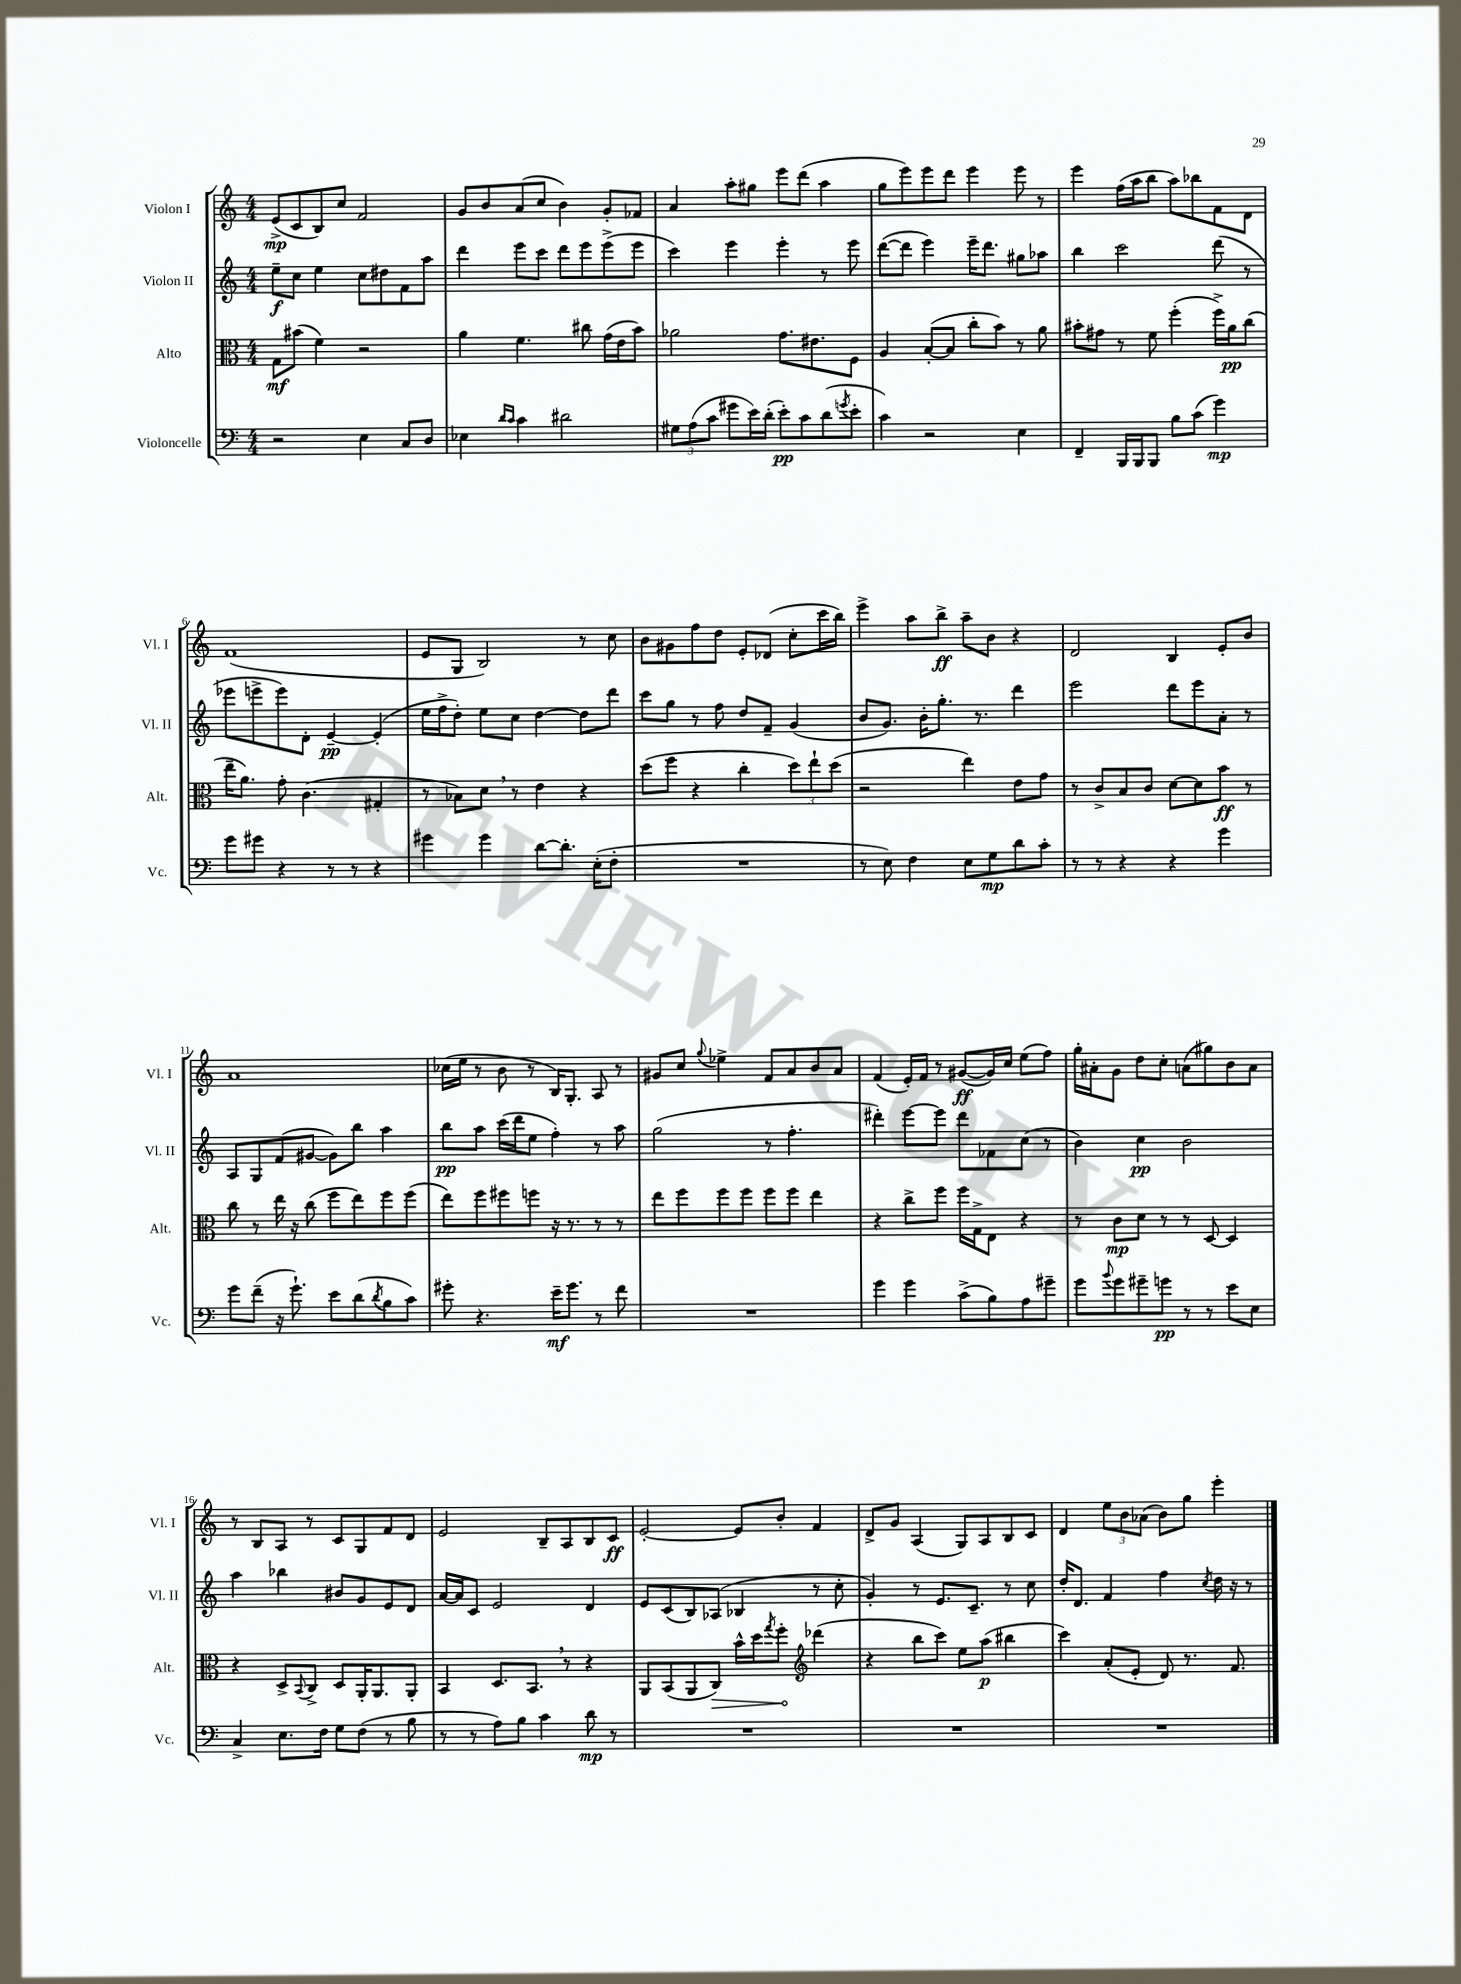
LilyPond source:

<<
\new StaffGroup <<
\new Staff = "s0" \with { instrumentName = "Violon I" shortInstrumentName = "Vl. I" } {
    \clef treble \key c \major \numericTimeSignature \time 4/4
    e'8->\mp( c'8 b8) c''8 f'2 |
    g'8 b'8 a'8( c''8 b'4) g'8-. fes'8 |
    a'4 a''8-. gis''8 e'''8 d'''8( a''4 |
    g''8 e'''8) e'''8 d'''8 e'''4 e'''8 r8 |
    e'''4 f''16( a''16 b''8 a''8) bes''8 f'8 d'8 |
    f'1( |
    e'8 g8 b2) r8 c''8 |
    b'8 gis'8 f''8 d''8 e'8-. des'8( c''8-. c'''16 b''16) |
    e'''4-> a''8 b''8->\ff a''8-- b'8 r4 |
    d'2 b4 e'8-. b'8 |
    a'1 |
    ces''16( e''16 r8 b'8 r8 b16) g8.-. a8 r8 |
    gis'8 c''8 \appoggiatura { g''8 } ees''4-> f'8 a'8 b'8 a'8 |
    f'4( e'16-.) f'16 r8 gis'8~\ff( gis'16) c''16 e''8( f''8) |
    g''16-. ais'16-. g'8 d''8 c''8-. a'8( gis''8) b'8 a'8 |
    r8 b8 a8 r8 c'8 g8 f'8 d'8 |
    e'2 b8-- a8 b8 c'8\ff |
    e'2~-. e'8 b'8-. f'4 |
    d'8-> g'8 a4( g8) a8 b8 c'8 |
    d'4 \tuplet 3/2 { e''8 b'8 aes'8( } b'8) g''8 e'''4-. \bar "|." |
}
\new Staff = "s1" \with { instrumentName = "Violon II" shortInstrumentName = "Vl. II" } {
    \clef treble \key c \major \numericTimeSignature \time 4/4
    e''8--\f c''8 e''4 c''8 dis''8 f'8 a''8 |
    d'''4 e'''8 c'''8 d'''8 e'''8 e'''8->( e'''8 |
    c'''4) e'''4 e'''4-. r8 e'''8 |
    d'''8~( d'''8 e'''4) e'''16-- d'''8. gis''8 aes''8 |
    b''4 c'''2 d'''8( r8 |
    ees'''8 e'''8-> e'''8) d'8-. e'4~--\pp e'4-.( |
    e''16 f''16-> d''8-.) e''8 c''8 d''4~ d''8 d'''8 |
    c'''8 g''8 r8 f''8 d''8 f'8-- g'4( |
    b'8 g'8.) b'16-. g''8.-. r8. d'''4 |
    e'''2 d'''8 e'''8 a'8-. r8 |
    a8 g8 f'8( gis'8~ gis'8) b''8 a''4 |
    b''8\pp a''8 c'''16( d'''16 e''8 f''4-.) r8 a''8 |
    g''2( r8 f''4.-. |
    dis'''4-.) e'''8~ e'''8 dis'''8 fes'8 c''8( r8 |
    b'4) c''4\pp b'2 |
    a''4 bes''4 bis'8 g'8 e'8 d'8 |
    a'16~ a'16 c'8 e'2 d'4 |
    e'8 c'8( b8) aes8( bes4 r8 c''8-. |
    g'4-.) r8 e'8. c'8.-- r8 c''8 |
    d''16-. d'8. f'4 f''4 \acciaccatura { c''8 } d''16 r16 r8 \bar "|." |
}
\new Staff = "s2" \with { instrumentName = "Alto" shortInstrumentName = "Alt." } {
    \clef alto \key c \major \numericTimeSignature \time 4/4
    g8\mf bis'8( f'4) r2 |
    a'4 f'4. cis''8 g'16( e'16 b'8) |
    aes'2 g'8. eis'8. f8 |
    a4 b8~-.( b8 c''8-. b'8) r8 a'8 |
    bis'8-. gis'8 r8 f'8 f''4-.( f''16->) a'16\pp c''8( |
    e''16-- a'8.) g'8-. c'4.( gis4-. |
    r8 bes8) d'8 \breathe r8 e'4 r4 |
    d''8( f''8 r4 c''4-. \tuplet 3/2 { d''8) e''8-! d''8( } |
    r2 e''4) e'8 g'8 |
    r8 c'8-> b8 c'8 d'8~ d'8 b'8\ff r8 |
    c''8 r8 e''16 r16 c''8( f''8 e''8) f''8 f''8( |
    e''8) f''8 fis''8 f''8 r16 r8. r8 r8 |
    e''8 f''8 f''8 f''8 f''8 f''8 e''4 |
    r4 c''8-> f''8 f''16 g16-> e8 r4 |
    r8 c'8\mp d'8 r8 r8 d8~ d4 |
    r4 d8-> \appoggiatura { b,8 } c8-> d8 a,16-. a,8. a,8-. |
    b,4 d8. b,8. \breathe r8 r4 |
    a,8 b,8( a,8 \once \override Hairpin.circled-tip = ##t c8\>) b'16-^ d''16 \acciaccatura { g''8 } f''8-.\! \clef treble des'''4( |
    r4 b''8 c'''8) e''8 a''8\p( bis''4 |
    c'''4) a'8-.( e'8-. d'8) r8. f'8. \bar "|." |
}
\new Staff = "s3" \with { instrumentName = "Violoncelle" shortInstrumentName = "Vc." } {
    \clef bass \key c \major \numericTimeSignature \time 4/4
    r2 e4 c8 d8 |
    ees4 \grace { d'16 c'16 } c'4 dis'2 |
    \tuplet 3/2 { gis8 a8( c'8 } gis'8 e'16) d'16-.( e'8-.\pp) c'8 d'8( \acciaccatura { g'8 } e'8-. |
    c'4) r2 e4 |
    f,4-- b,,16 b,,16 b,,8 b8 c'8( g'4\mp) |
    g'8 gis'8 r4 r8 r8 r4 |
    gis'4 gis'4 d'8~ d'8.-. e16-.( f8-. |
    R1 |
    r8 e8) f4 e8 g8\mp d'8 c'8-. |
    r8 r8 r4 r4 g'4 |
    g'8 f'8--( r16 g'8.-!) e'8 d'8( \acciaccatura { d'8 } b8 c'8) |
    gis'8-. r4. e'16--\mf gis'8. r8 f'8 |
    R1 |
    g'4 g'4 c'8->( b8) a8 gis'8-- |
    g'8 \appoggiatura { b'8 } g'8 gis'8-- g'8\pp r8 r8 e'8 e8 |
    c4-> e8. f16 g8 f8( r8 b8 |
    r8 r8 a8) b8 c'4 d'8\mp r8 |
    R1 |
    R1 |
    R1 \bar "|." |
}
>>
>>
